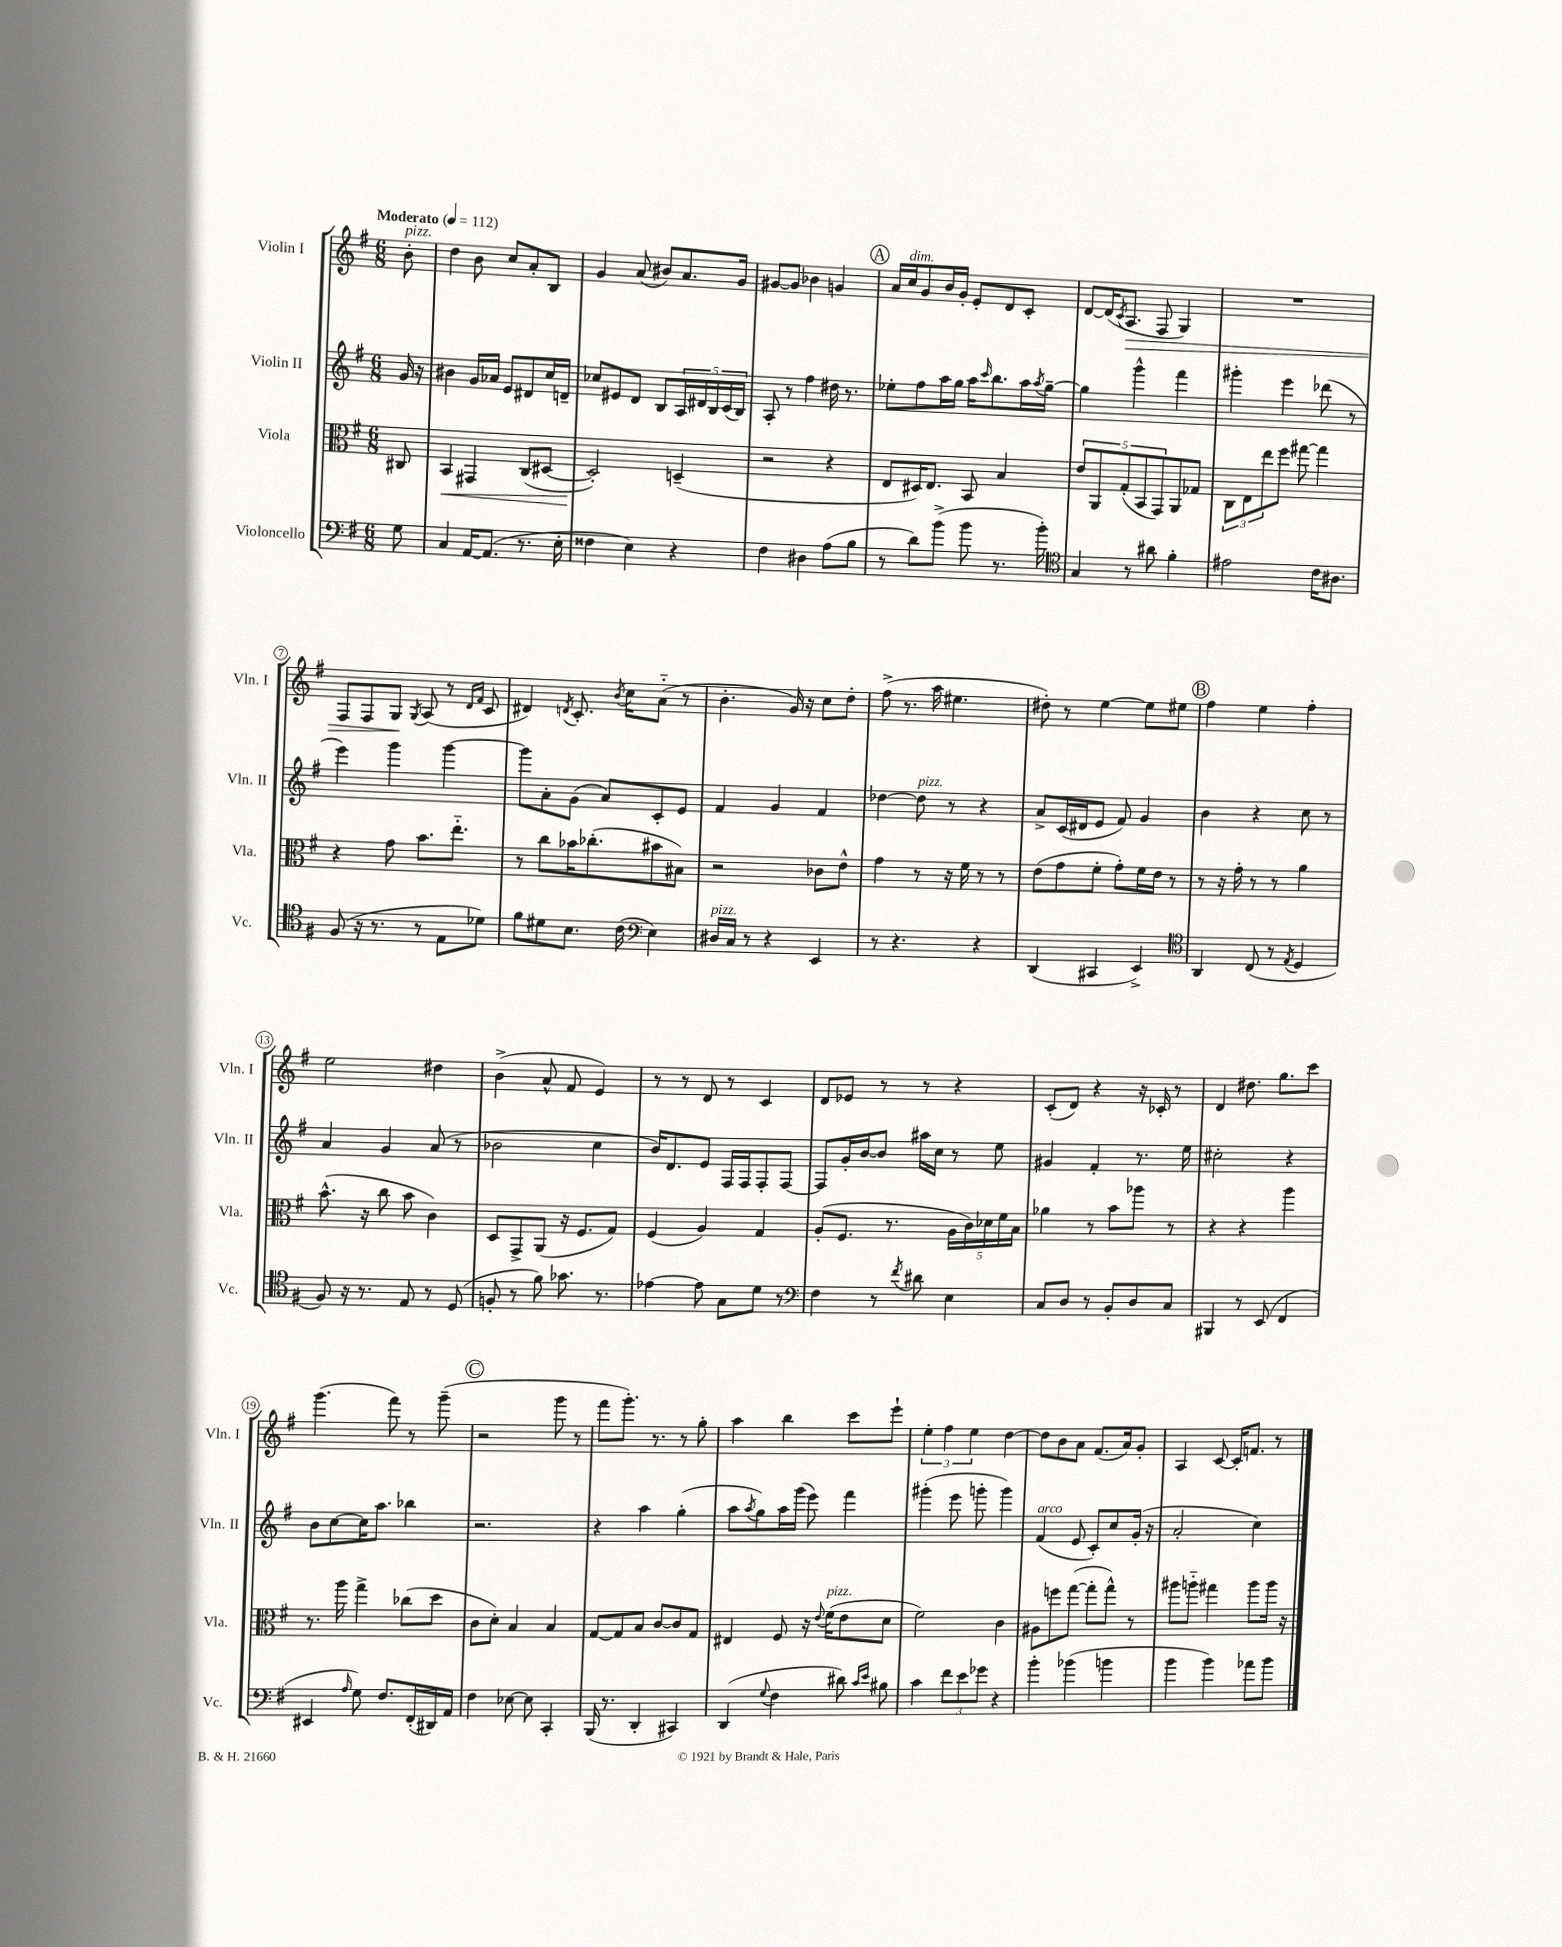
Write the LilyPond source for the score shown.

<<
\new StaffGroup <<
\new Staff = "s0" \with { instrumentName = "Violin I" shortInstrumentName = "Vln. I" } {
    \clef treble \key g \major \numericTimeSignature \time 6/8 \partial 8 \tempo "Moderato" 4 = 112
    b'8-.^\markup { \italic "pizz." } |
    d''4 b'8 c''8 a'8-. b8 |
    g'4 a'8( bis'8) a'8. g'16 |
    gis'8~ gis'8 bes'4 g'4 |
    \mark \markup { \circle "A" } a'16 c''16^\markup { \italic "dim." } g'8 b'16 g'16-. e'8-. d'8 c'8-. |
    d'8~ d'16( \acciaccatura { c'8 } a8.\> fis8 g4) |
    R2. |
    fis8 fis8 g8\! \acciaccatura { g8 } a8( r8 \grace { d'16 fis'16 } c'8 |
    dis'4) \acciaccatura { d'8 } c'8.-. \acciaccatura { b'8 } c''16 a'8-_( r8 |
    b'4.-. g'16) r16 c''8 d''8-. |
    fis''8->( r8. a''16 eis''4. |
    dis''8-.) r8 e''4~ e''8 eis''8 |
    \mark \markup { \circle "B" } fis''4 e''4 fis''4-. |
    e''2 dis''4 |
    b'4->( a'8-^ fis'8 e'4) |
    r8 r8 d'8 r8 c'4 |
    d'8 ees'8 r8 r8 r4 |
    c'8-.( d'8) r4 r16 ces'16-. r8 |
    d'4 dis''8. g''8. c'''8 |
    g'''4.( fis'''8) r8 g'''8--( |
    \mark \markup { \circle "C" } r2 g'''8 r8 |
    fis'''8 g'''8.-.) r8. r8 g''8-. |
    a''4 b''4 c'''8 e'''8-! |
    \tuplet 3/2 { e''4-. fis''4 e''4 } d''4~ |
    d''8 b'8 a'8 fis'8.( a'16) g'8-. |
    a4 c'8~ c'16-. f'8. r8 \bar "|." |
}
\new Staff = "s1" \with { instrumentName = "Violin II" shortInstrumentName = "Vln. II" } {
    \clef treble \key g \major \numericTimeSignature \time 6/8 \partial 8
    g'16 r16 |
    bis'4 g'16 aes'16 e'8 dis'8 c''16 d'16-- |
    ces''8 eis'8 d'8 b8 \tuplet 5/4 { a16 dis'16 b16 c'16( b16) } |
    a8-. r8 fis''4 dis''16 r8. |
    \mark \markup { \circle "A" } ees''8-. fis''8 a''16 g''16 a''16 \grace { c'''16 } b''8. a''16 \acciaccatura { a''8 } g''16~-- |
    g''4 g'''4-^ fis'''4 |
    gis'''4-. e'''4 des'''8( r8 |
    e'''4) g'''4 g'''4~ |
    g'''8 a'8-. g'8( a'8) c'8-. e'8 |
    fis'4 g'4 fis'4 |
    des''4~ des''8^\markup { \italic "pizz." } r8 r4 |
    a'8-> c'16( dis'16 e'8 fis'8) g'4 |
    \mark \markup { \circle "B" } b'4 r4 c''8 r8 |
    a'4 g'4 a'8( r8 |
    bes'2 c''4 |
    b'16) d'8. e'8 fis16 fis16 fis8-. fis8~ |
    fis8 g'16-. b'16~ b'8 ais''16 c''16 r8 e''8 |
    gis'4 fis'4-. r8. e''16 |
    cis''2-. r4 |
    b'8 c''8~ c''16 a''8. bes''4 |
    \mark \markup { \circle "C" } r2. |
    r4 a''4 g''4-.( |
    a''8 \acciaccatura { a''8 } g''8) a''16 g'''16( e'''8) fis'''4 |
    gis'''4-.( e'''8 g'''8-. g'''4) |
    fis'4^\markup { \italic "arco" }( e'8 c'8-.) c''8 g'16-.( r16 |
    a'2-. c''4) \bar "|." |
}
\new Staff = "s2" \with { instrumentName = "Viola" shortInstrumentName = "Vla." } {
    \clef alto \key g \major \numericTimeSignature \time 6/8 \partial 8
    cis8 |
    b,4\< gis,4 c8( dis8~ |
    dis2-.\!) d4--( |
    r2 r4 |
    \mark \markup { \circle "A" } e8 dis16) e8. b,8 b4 |
    \tuplet 5/4 { e'8 a,8 g8-.( b,8 g,8) } a,8 ges8 |
    \tuplet 3/2 { c8 e8 e''8 } fis''8 gis''8~ gis''4 |
    r4 g'8 b'8. e''8.-_ |
    r8 c''8 bes'16 ces''8.-.( bis'8 bis8) |
    r2 ces'8 e'8-^ |
    g'4 r8 r16 fis'16 r8 r8 |
    e'8( g'8 fis'8-. g'8-.) fis'16 e'16 r8 |
    \mark \markup { \circle "B" } r8 r16 g'16-. r8 r8 a'4 |
    b'8.-^( r16 c''8 b'8 c'4) |
    d8 g,8-> a,8( r16 fis8. g8) |
    fis4( a4) g4 |
    a8-.( fis8. r8. \tuplet 5/4 { a16 c'16) des'16 fis'16 b16 } |
    aes'4 r8 b'8 aes''8 r8 |
    r4 r4 a''4 |
    r8. a''16 g''4-> ces''8( d''8 |
    \mark \markup { \circle "C" } c'8 d'8-.) b4 b4 |
    g8~ g8 b8 c'8~ c'8 g8 |
    eis4 fis8 r16 \appoggiatura { e'8 } fis'16^\markup { \italic "pizz." }( e'8 d'8 |
    fis'2) c'4 |
    ais8 f''8 g''8~( g''8-. g''8-^) r8 |
    ais''8 a''8-_ gis''4 a''8 a''16 r16 \bar "|." |
}
\new Staff = "s3" \with { instrumentName = "Violoncello" shortInstrumentName = "Vc." } {
    \clef bass \key g \major \numericTimeSignature \time 6/8 \partial 8
    g8 |
    c4 a,16~ a,8.( r8. e16-. |
    fisis4 e4) r4 |
    fis4 dis4 a8( b8 |
    \mark \markup { \circle "A" } r8 d'8) b'8->( b'8 r8. b'16-.) |
    \clef tenor g4 r8 ais'8 fis'4-. |
    eis'2 c'16 ais8. |
    fis8( r16 r8. r8 e8 des'8) |
    fis'8 dis'8 b8. c'16( \clef bass e4) |
    dis16^\markup { \italic "pizz." } c16 r8 r4 e,4 |
    r8 r4. r4 |
    d,4( cis,4 e,4->) |
    \mark \markup { \circle "B" } \clef tenor a,4 c8( r8 \acciaccatura { e8 } d4 |
    fis8) r16 r8. e8 r8 d8( |
    f8-. r8 fis'8) ges'8. r8. |
    ees'4~ ees'8 g8 d'8 r8 |
    \clef bass fis4 r8 \acciaccatura { fis'8 } dis'8 e4 |
    c8 d8 r8 b,8-. d8 c8 |
    bis,,4 r8 e,8( fis,4 |
    eis,4 \grace { a16 } g8) fis8. fis,16-.( dis,16) a,16 |
    \mark \markup { \circle "C" } fis4 ees8~ ees8 c,4-. |
    b,,16( r8. d,4-. cis,4) |
    d,4( \appoggiatura { g8 } fis4 dis'8) \grace { c'16 e'16 } bis8 |
    c'4 \tuplet 3/2 { fis'8 e'8 ges'8 } r4 |
    b'4-. bes'4( b'4 |
    b'4 b'4) aes'8 b'8 \bar "|." |
}
>>
>>
\layout { \context { \Score \override BarNumber.stencil = #(make-stencil-circler 0.1 0.3 ly:text-interface::print) } }
